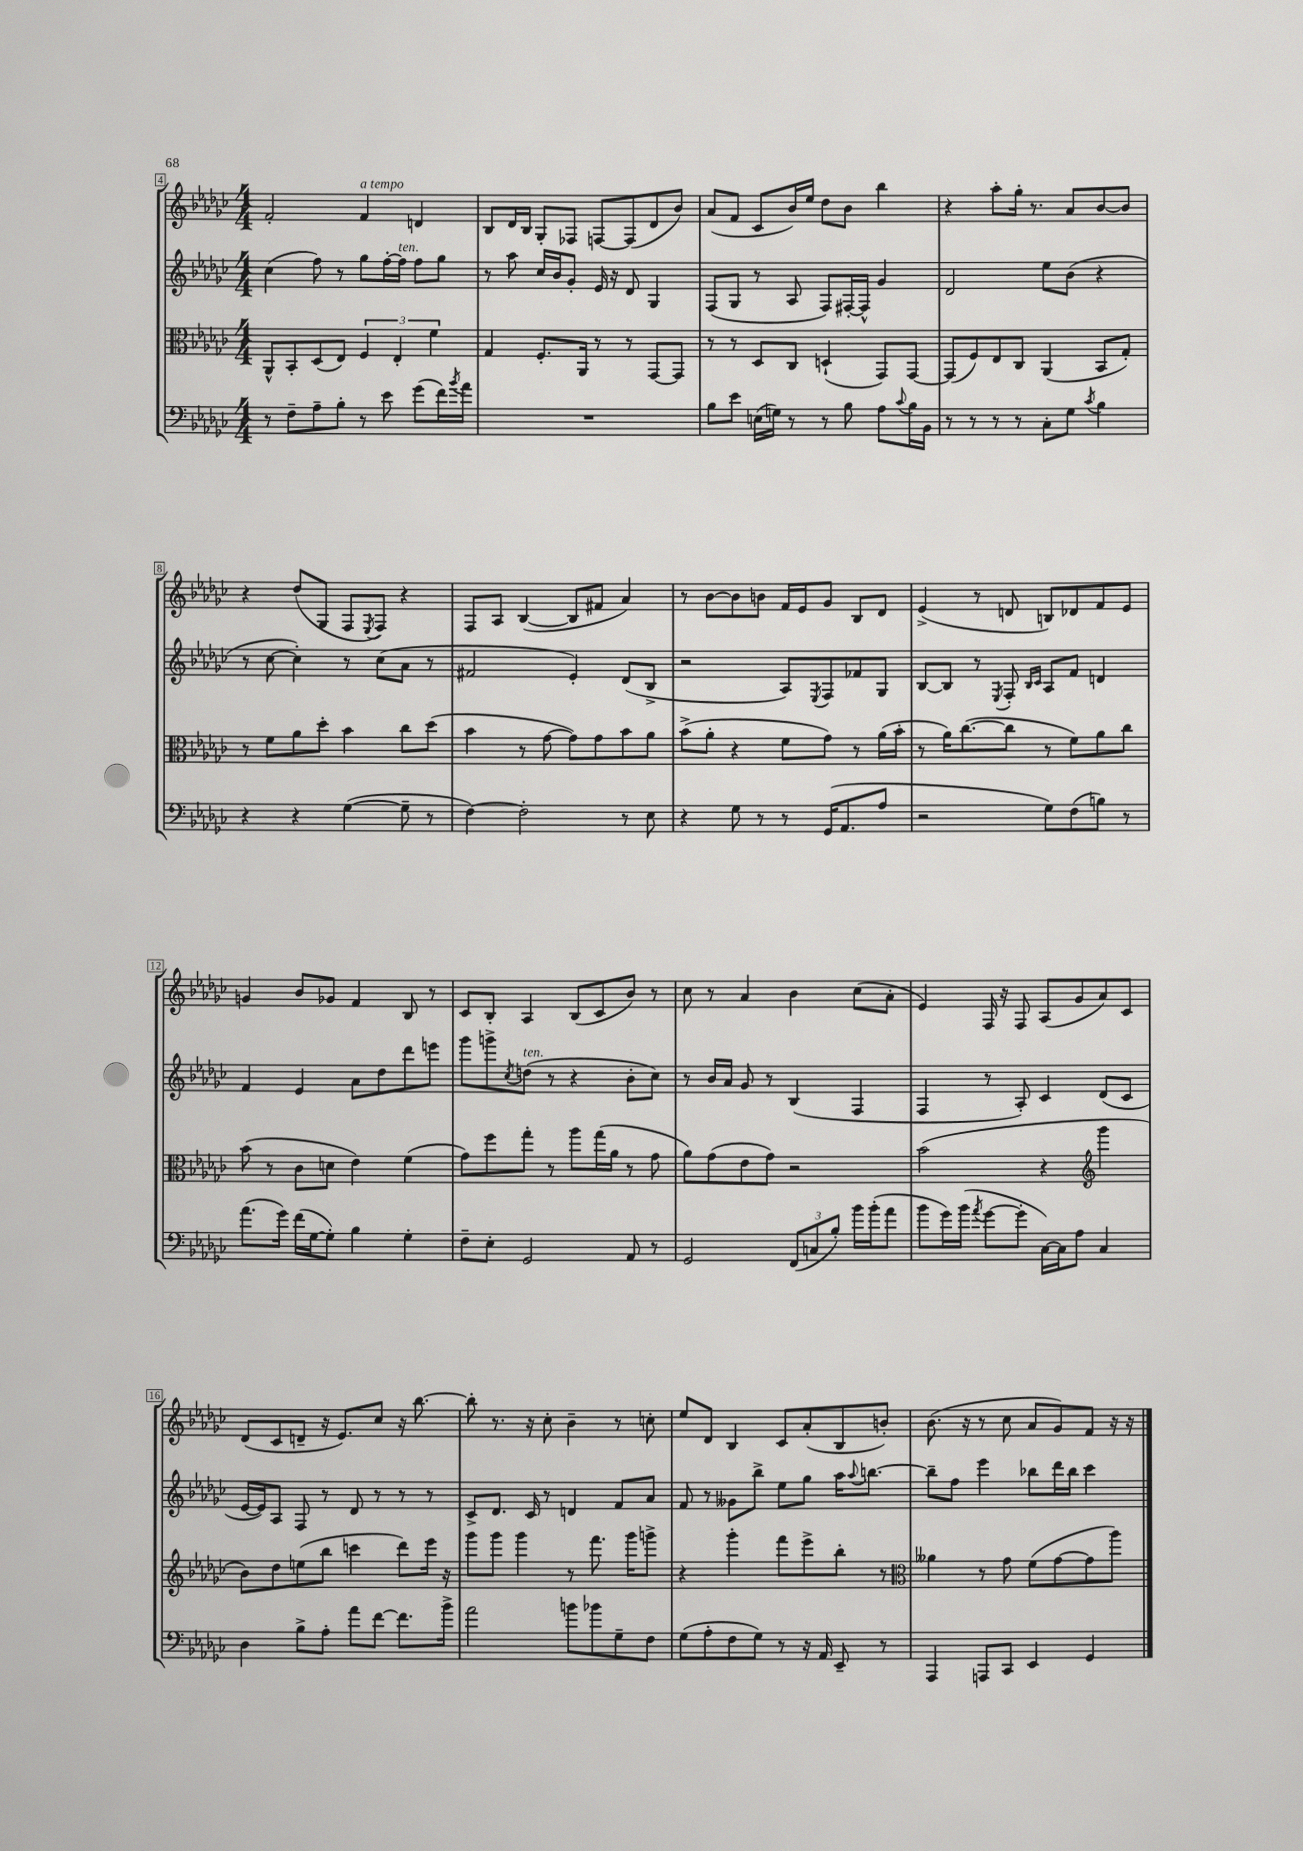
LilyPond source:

<<
\new StaffGroup <<
\new Staff = "s0" {
    \clef treble \key ges \major \numericTimeSignature \time 4/4
    f'2-. f'4^\markup { \italic "a tempo" } d'4 |
    bes8 des'16 bes16 ges8-. fes8 f8~ f8( des'8 bes'8) |
    aes'8( f'8 ces'8 bes'16) ees''16 des''8 bes'8 bes''4 |
    r4 aes''8-. ges''16-. r8. aes'8 bes'8~ bes'8 |
    r4 des''8( ges8 f8 \acciaccatura { ees8 } f8) r4 |
    f8 aes8 bes4~( bes8 fis'8 aes'4) |
    r8 bes'8~ bes'8 b'8 f'16 ees'16 ges'8 bes8 des'8 |
    ees'4->( r8 d'8 b8) des'8 f'8 ees'8 |
    g'4 bes'8 ges'8 f'4 bes8 r8 |
    ces'8 bes8-. aes4 bes8( ces'8 bes'8) r8 |
    ces''8 r8 aes'4 bes'4 ces''8( aes'8-. |
    ees'4) f16 r16 f8 aes8( ges'8 aes'8) ces'8 |
    des'8( ces'8 d'8-- r16 ees'8.) ces''8 r16 bes''8.~ |
    bes''8-. r8. r16 ces''8-. bes'4-- r8 c''8-. |
    ees''8 des'8 bes4 ces'8 aes'8-.( bes8 b'8-.) |
    bes'8.( r16 r8 ces''8 aes'8 ges'8) f'8 r16 r16 \bar "|." |
}
\new Staff = "s1" {
    \clef treble \key ges \major \numericTimeSignature \time 4/4
    ces''4( f''8) r8 ges''8 f''16~-. f''16^\markup { \italic "ten." } f''8 ges''8 |
    r8 aes''8 ces''16 bes'16 ges'8-. ees'16 r16 des'8 ges4 |
    f8( ges8 r8 aes8 f8) fis16~-. fis16-^ ges'4 |
    des'2 ees''8 bes'8( r4 |
    r8 ces''8~ ces''4-.) r8 ces''8( aes'8 r8 |
    fis'2 ees'4-.) des'8( bes8-> |
    r2 aes8) \acciaccatura { ees8 } f8 fes'8 ges8 |
    bes8~ bes8 r8 \acciaccatura { ees8 } f8-. \grace { bes16 ces'16 } aes8 f'8 d'4 |
    f'4 ees'4 aes'8 des''8 des'''8 e'''8 |
    ges'''8 g'''8-> \acciaccatura { ces''8 } d''8^\markup { \italic "ten." }( r8 r4 bes'8-. ces''8) |
    r8 bes'16 aes'16 ges'8 r8 bes4( f4 |
    f4 r8 aes8-.) ces'4 des'8( ces'8 |
    ees'16~ ees'16) aes8 f8 r8 des'8 r8 r8 r8 |
    ces'8-> des'8. ces'16 r8 d'4 f'8 aes'8 |
    f'8 r8 geses'8 bes''8-> ees''8 ges''8 aes''16 \appoggiatura { aes''8 } b''8.~ |
    b''8-- f''8 ees'''4 bes''8 des'''16 bes''16 ces'''4 \bar "|." |
}
\new Staff = "s2" {
    \clef alto \key ges \major \numericTimeSignature \time 4/4
    aes,8-^ bes,8-. des8( ees8) \tuplet 3/2 { f4 ees4-. f'4 } |
    ges4 f8.-. aes,16 r8 r8 ges,8~ ges,8 |
    r8 r8 des8 ces8 d4-!( ges,8) ges,8~ |
    ges,8( f8) ees8 ces8 aes,4( bes,8 ges8-.) |
    r8 f'8 aes'8 des''8-. bes'4 ces''8 des''8( |
    bes'4 r8 ges'8~ ges'8) ges'8 bes'8 aes'8 |
    bes'8->( aes'8-. r4 f'8 ges'8) r8 aes'16( bes'16-. |
    r8 aes'16) ces''8.~( ces''8 r8 f'8) aes'8 ces''8 |
    bes'8( r8 ces'8 d'8 ees'4) f'4( |
    ges'8) f''8 ges''8-. r8 aes''8 ges''16( aes'16 r8 ges'8 |
    aes'8) ges'8( ees'8 ges'8) r2 |
    bes'2( r4 \clef treble ges'''4 |
    bes'8) des''8 e''8( bes''8 c'''4 des'''8) ees'''16 r16 |
    ges'''8 ges'''8 ges'''4 r8 f'''8. ges'''16 g'''8-> |
    r4 ges'''4-. f'''8 ees'''8-> bes''8-. r8 |
    \clef alto aeses'4 r8 ges'8 f'8( ges'8~ ges'8 aes''8) \bar "|." |
}
\new Staff = "s3" {
    \clef bass \key ges \major \numericTimeSignature \time 4/4
    r8 f8-- aes8-- bes8-. r8 ees'8 ges'8( f'16) \acciaccatura { bes'8 } aes'16 |
    R1 |
    bes8 ees'8 e16( g16) r8 r8 bes8 aes8 \appoggiatura { ces'8 } bes16 bes,16 |
    r8 r8 r8 r8 ces8-. ges8 \acciaccatura { ces'8 } bes4 |
    r4 r4 ges4~( ges8-- r8 |
    f4~) f2-. r8 ees8 |
    r4 ges8 r8 r8 ges,16( aes,8. aes8 |
    r2 ges8) f8( b8) r8 |
    aes'8.( ges'16) f'16( ges16~ ges8-.) bes4 ges4-. |
    f8-- ees8-. ges,2 aes,8 r8 |
    ges,2 \tuplet 3/2 { f,8( c8 bes8-.) } bes'16 bes'16-.( aes'8 |
    bes'8 ges'16) bes'16( \acciaccatura { aes'8 } ges'8~ ges'8-. ces16~) ces16 aes8 ces4 |
    des4 bes8-> aes8-. aes'8 f'8~ f'8. bes'16-> |
    aes'2 b'8 bes'8 ges8-- f8 |
    ges8( aes8-. f8 ges8) r8 r16 aes,16 ees,8-- r8 |
    aes,,4 a,,8 ces,8 ees,4 ges,4 \bar "|." |
}
>>
>>
\layout { \context { \Score currentBarNumber = #4 \override BarNumber.stencil = #(make-stencil-boxer 0.1 0.3 ly:text-interface::print) } }
